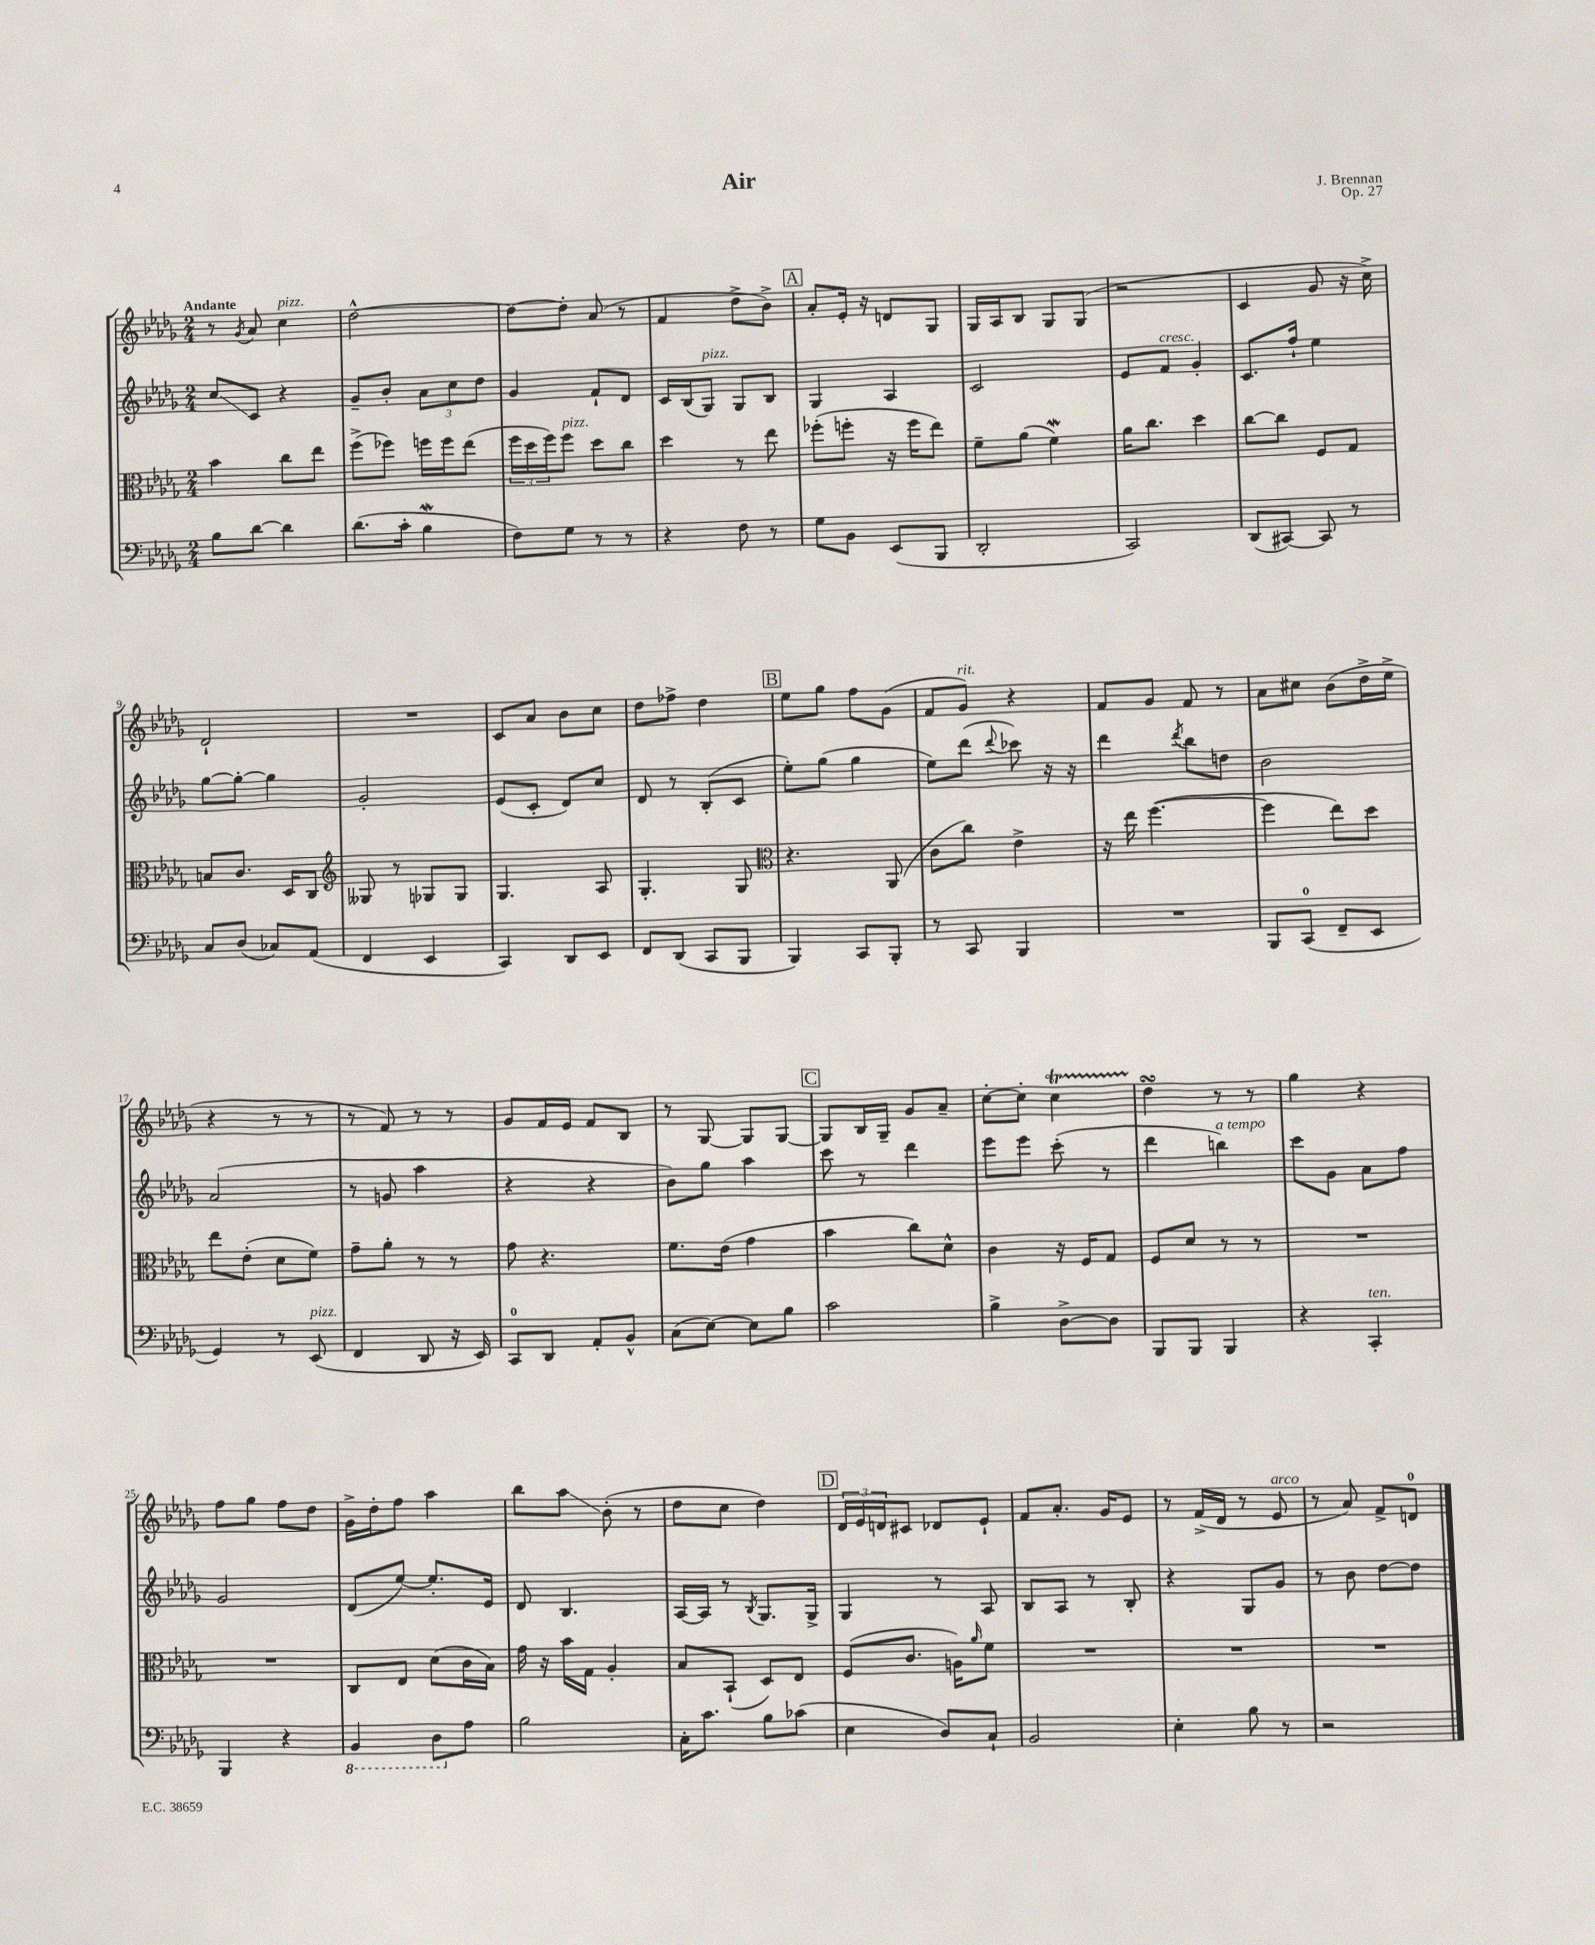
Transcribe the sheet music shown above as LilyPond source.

\header { title = "Air" composer = "J. Brennan" opus = "Op. 27" }
<<
\new StaffGroup <<
\new Staff = "s0" {
    \clef treble \key des \major \numericTimeSignature \time 2/4 \tempo "Andante"
    r8 \acciaccatura { ges'8 } aes'8 c''4^\markup { \italic "pizz." } |
    des''2~-^ |
    des''8~ des''8-. aes'8( r8 |
    f'4 des''8-> bes'8->) |
    \mark \markup { \box "A" } aes'8-. ees'16-. r16 d'8 ges8 |
    ges16 aes16 bes8 ges8 ges8( |
    r2 |
    c'4 ges'8 r16 c''16->) |
    des'2-! |
    R2 |
    c'8 aes'8 bes'8 c''8 |
    des''8 fes''8-> des''4 |
    \mark \markup { \box "B" } ees''8 ges''8 f''8 ges'8( |
    f'8 ges'8^\markup { \italic "rit." }) r4 |
    f'8 ges'8 f'8 r8 |
    aes'8 cis''8 bes'8( des''16-> ees''16-> |
    r4 r8 r8 |
    r8 f'8) r8 r8 |
    ges'8 f'16 ees'16 f'8 bes8 |
    r8 ges8~ ges8 ges8~ |
    \mark \markup { \box "C" } ges8 bes16 ges16-- ges'8 aes'8-- |
    c''8~-. c''8-. c''4\startTrillSpan |
    des''4\turn\stopTrillSpan r8 r8 |
    ges''4 r4 |
    f''8 ges''8 f''8 des''8 |
    ges'16-> des''16-. f''8 aes''4 |
    bes''8 aes''8\glissando bes'8-.( r8 |
    des''8 c''8 des''4) |
    \mark \markup { \box "D" } \tuplet 3/2 { des'16 ees'16 d'16 } cis'8 des'8 ees'8-! |
    f'8 aes'8.-. ges'16 ees'8 |
    r8 f'16->( des'16 r8 ees'8^\markup { \italic "arco" } |
    r8 aes'8) f'8-> d'8-0 \bar "|." |
}
\new Staff = "s1" {
    \clef treble \key des \major \numericTimeSignature \time 2/4
    c''8\glissando c'8 r4 |
    ges'8-- bes'8-. \tuplet 3/2 { aes'8 c''8 des''8 } |
    ges'4 f'8-! des'8 |
    c'16 bes16( ges8^\markup { \italic "pizz." }) ges8 bes8 |
    \mark \markup { \box "A" } ges4 aes4 |
    c'2 |
    ees'8 f'8^\markup { \italic "cresc." } ges'4-. |
    c'8. f''16-! ees''4 |
    ges''8~ ges''8~-. ges''4 |
    ges'2-. |
    ees'8( c'8-. des'8) c''8 |
    des'8 r8 bes8-.( c'8 |
    \mark \markup { \box "B" } ees''8-.) ges''8( ges''4 |
    ees''8) des'''8( \appoggiatura { des'''8 } ces'''8) r16 r16 |
    des'''4 \acciaccatura { des'''8 } bes''8 d''8 |
    bes'2 |
    aes'2( |
    r8 g'8 aes''4 |
    r4 r4 |
    bes'8) ges''8 aes''4 |
    \mark \markup { \box "C" } c'''8 r8 des'''4 |
    ees'''8 ees'''8 c'''8-.( r8 |
    des'''4 b''4^\markup { \italic "a tempo" }) |
    c'''8 ges'8 aes'8 f''8 |
    ges'2 |
    des'8( ees''8~) ees''8.-. ees'16 |
    des'8 bes4. |
    aes16~ aes16 r8 \acciaccatura { bes8 } ges8. ges16-> |
    \mark \markup { \box "D" } ges4 r8 aes8 |
    bes8 aes8 r8 bes8-. |
    r4 ges8 ges'8 |
    r8 bes'8 des''8~ des''8 \bar "|." |
}
\new Staff = "s2" {
    \clef alto \key des \major \numericTimeSignature \time 2/4
    bes'4 c''8 ees''8 |
    f''8->( fes''8) f''16 f''16 ees''8( |
    \tuplet 3/2 { f''16 des''16 f''16) } f''8^\markup { \italic "pizz." } des''8 c''8 |
    des''4 r8 ees''8 |
    \mark \markup { \box "A" } fes''8-.( f''8-. r16 f''16 ees''8) |
    f'8-- aes'8( f'4\mordent) |
    aes'16 c''8. des''4 |
    c''8~ c''8 f8 ges8 |
    b8 c'8. des16 c8 |
    \clef treble geses8 r8 ges8 ges8 |
    ges4. aes8 |
    ges4.-. ges8 |
    \mark \markup { \box "B" } \clef alto r4. aes,8( |
    c'8 c''8) ees'4-> |
    r16 ees''16 f''4.~( |
    f''4 ees''8) des''8 |
    ees''8 ees'8-.( des'8 f'8) |
    ges'8-- aes'8-. r8 r8 |
    ges'8 r4. |
    f'8. ees'16( ges'4 |
    \mark \markup { \box "C" } bes'4 c''8) des'8-^ |
    c'4 r16 f16 ges8 |
    f8 des'8 r8 r8 |
    R2 |
    R2 |
    c8 ees8 des'8( c'16 bes16) |
    ges'16 r16 bes'16 ges16 aes4-. |
    bes8 bes,8-!( des8) ees8 |
    \mark \markup { \box "D" } f8( c'8. a16) \grace { aes'16 } f'8 |
    R2 |
    R2 |
    R2 \bar "|." |
}
\new Staff = "s3" {
    \clef bass \key des \major \numericTimeSignature \time 2/4
    bes8 des'8~ des'4 |
    des'8.( c'16-. bes4\mordent |
    f8) ges8 r8 r8 |
    r4 f8 r8 |
    \mark \markup { \box "A" } ges8 bes,8 ees,8( bes,,8 |
    des,2-. |
    c,2) |
    des,8( cis,8~) cis,8 r8 |
    c8 des8( ces8) aes,8( |
    f,4 ees,4 |
    c,4) des,8 ees,8 |
    f,8 des,8( c,8 bes,,8 |
    \mark \markup { \box "B" } bes,,4) c,8 bes,,8-. |
    r8 c,8 bes,,4 |
    R2 |
    bes,,8 c,8-0( f,8-- ees,8 |
    ges,4) r8 ees,8^\markup { \italic "pizz." }( |
    f,4 des,8 r16 ees,16) |
    c,8-0 des,8 aes,8-. bes,8-^ |
    c8( ees8~) ees8 bes8 |
    \mark \markup { \box "C" } c'2 |
    bes4-> des8~-> des8 |
    bes,,8 bes,,8 bes,,4 |
    r4 c,4-.^\markup { \italic "ten." } |
    bes,,4 r4 |
    \ottava #-1 bes,,4 des,8 \ottava #0 aes8 |
    bes2 |
    c16-. c'8. bes8 ces'8( |
    \mark \markup { \box "D" } ees4 des8) c8-! |
    bes,2 |
    ees4-. bes8 r8 |
    r2 \bar "|." |
}
>>
>>
